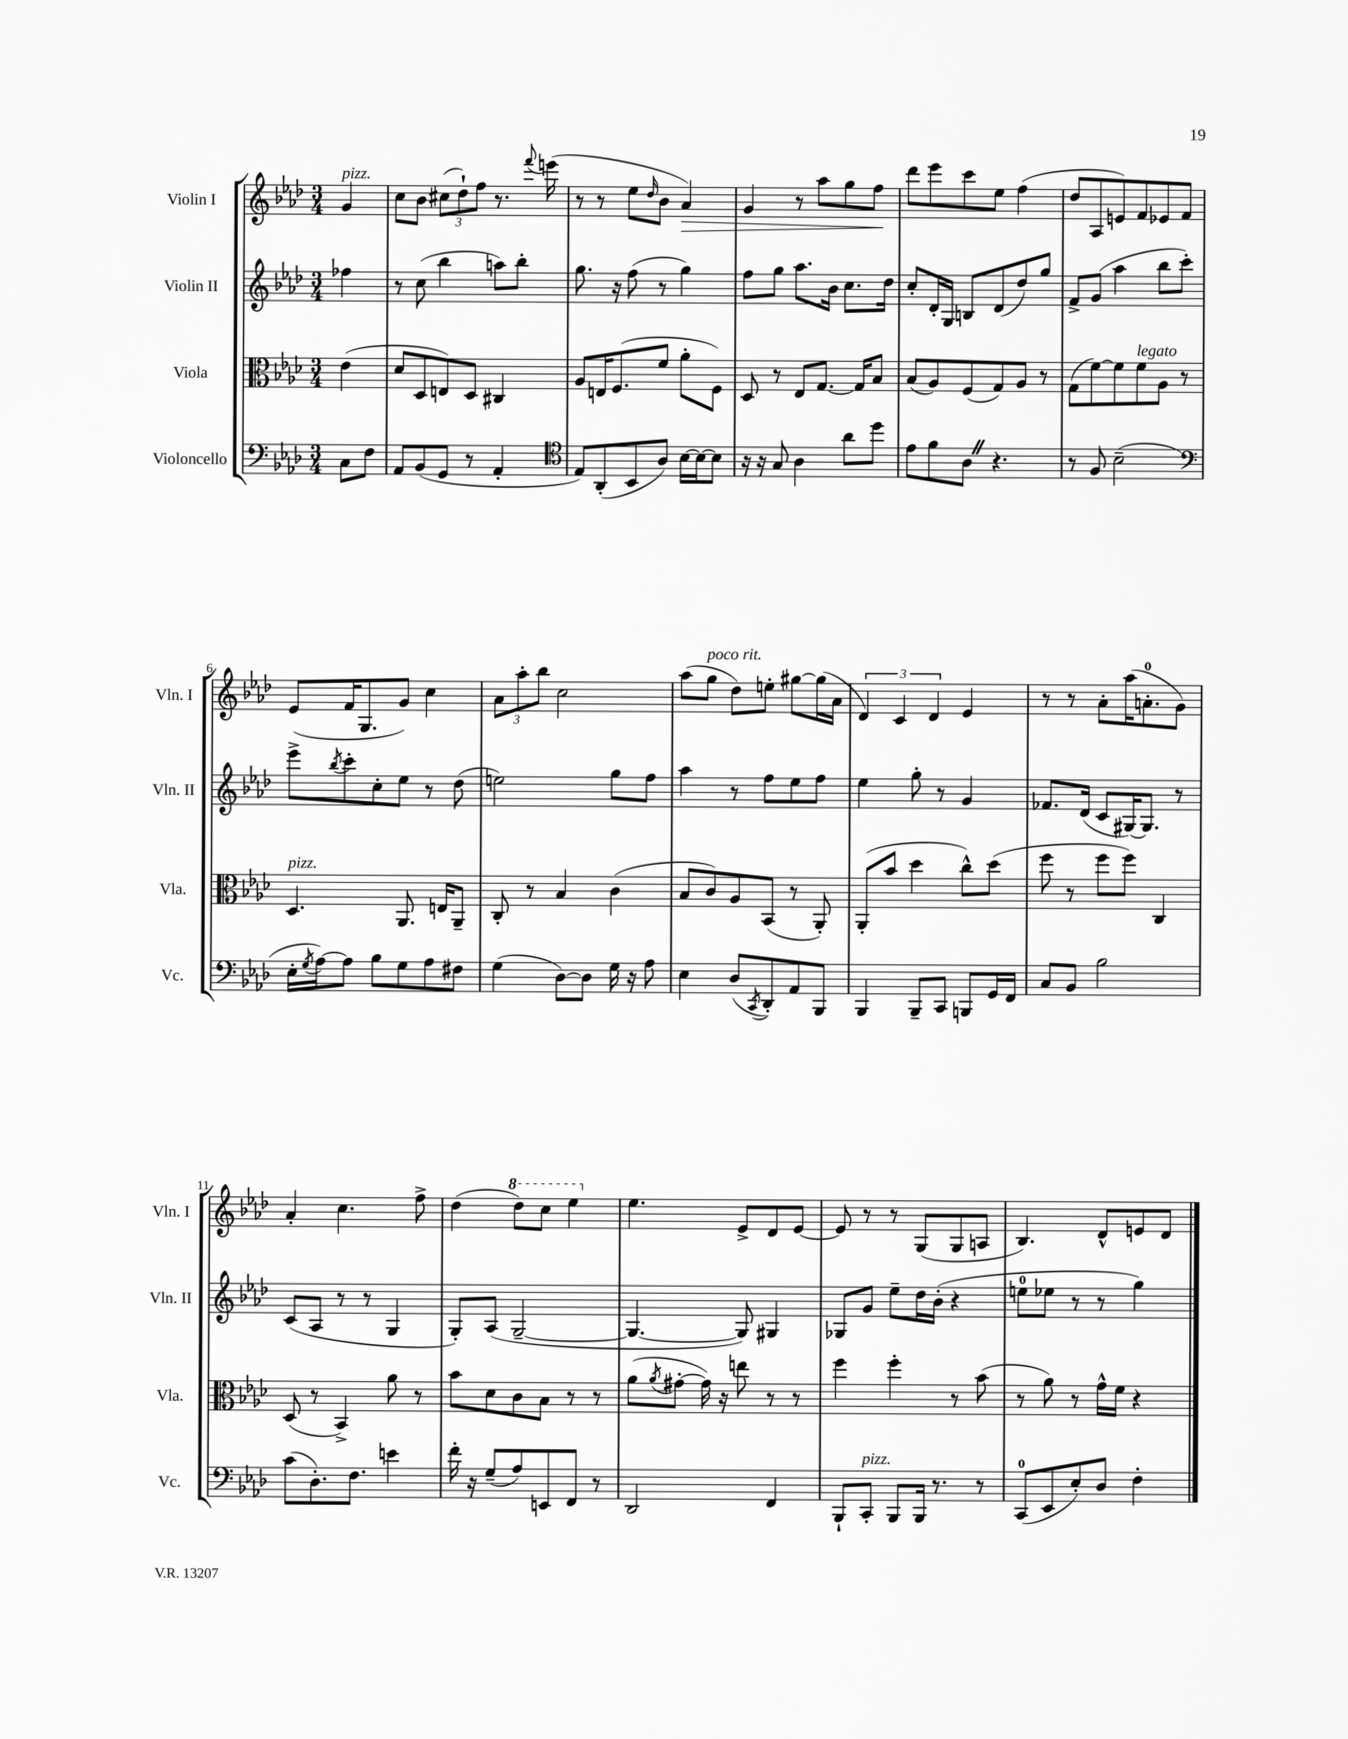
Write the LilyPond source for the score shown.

<<
\new StaffGroup <<
\new Staff = "s0" \with { instrumentName = "Violin I" shortInstrumentName = "Vln. I" } {
    \clef treble \key aes \major \numericTimeSignature \time 3/4 \partial 4
    g'4^\markup { \italic "pizz." } |
    c''8 bes'8 \tuplet 3/2 { cis''8( des''8-!) f''8 } r8. \appoggiatura { f'''8 } e'''16( |
    r8 r8 ees''8 \grace { des''16 } bes'8 aes'4\>) |
    g'4 r8 aes''8 g''8 f''8\! |
    des'''8 ees'''8 c'''8 ees''8 f''4( |
    des''8 aes8 e'8) f'8 ees'8 f'8 |
    ees'8( f'16 g8. g'8) c''4 |
    \tuplet 3/2 { aes'8 aes''8-. bes''8 } c''2 |
    aes''8( g''8^\markup { \italic "poco rit." } des''8) e''8-. gis''8~ gis''16( aes'16 |
    \tuplet 3/2 { des'4) c'4 des'4 } ees'4 |
    r8 r8 aes'8-. aes''16( a'8.-0-. g'8) |
    aes'4-. c''4. f''8-> |
    des''4( \ottava #1 des'''8) c'''8 ees'''4 \ottava #0 |
    ees''4. ees'8-> des'8 ees'8~ |
    ees'8 r8 r8 g8( g8 a8 |
    bes4.) des'8-^ e'8 des'8 \bar "|." |
}
\new Staff = "s1" \with { instrumentName = "Violin II" shortInstrumentName = "Vln. II" } {
    \clef treble \key aes \major \numericTimeSignature \time 3/4 \partial 4
    fes''4 |
    r8 c''8( bes''4 a''8) bes''8-. |
    g''8. r16 f''8( r8 g''4) |
    f''8 g''8 aes''8. bes'16 c''8. des''16 |
    c''8-. des'16-. g16 b8 des'8( des''8) g''8 |
    f'8-> g'8( aes''4 bes''8 c'''8-.) |
    ees'''8-> \acciaccatura { bes''8 } c'''8-. c''8-. ees''8 r8 des''8( |
    e''2) g''8 f''8 |
    aes''4 r8 f''8 ees''8 f''8 |
    ees''4 g''8-. r8 g'4 |
    fes'8. des'16( c'8 gis16~) gis8. r8 |
    c'8( aes8 r8 r8 g4 |
    g8-.) aes8( g2~-- |
    g4.~ g8) gis4 |
    ges8 g'8 ees''8-- des''16 bes'16-.( r4 |
    e''8-0 ees''8 r8 r8 g''4) \bar "|." |
}
\new Staff = "s2" \with { instrumentName = "Viola" shortInstrumentName = "Vla." } {
    \clef alto \key aes \major \numericTimeSignature \time 3/4 \partial 4
    ees'4( |
    des'8 des8 e8) des8 cis4 |
    aes8 e16 f8.( f'8 aes'8-. f8) |
    des8 r8 ees8 g8.~ g16 bes8 |
    bes8( aes8) f8( g8) aes8 r8 |
    g8( f'8~) f'8 f'8^\markup { \italic "legato" } aes8 r8 |
    des4.^\markup { \italic "pizz." } aes,8. e16 aes,8-- |
    c8-. r8 bes4 c'4( |
    bes8 c'8) aes8 bes,8( r8 aes,8-.) |
    aes,8-.( bes'8 des''4 c''8-^) des''8( |
    f''8 r8 f''8 f''8) c4 |
    des8( r8 bes,4->) aes'8 r8 |
    bes'8 des'8 c'8 bes8 r8 r8 |
    aes'8( \acciaccatura { aes'8 } gis'8~-. gis'16) r16 e''8 r8 r8 |
    f''4 f''4-. r8 bes'8( |
    r8 aes'8) r8 g'16-^ f'16 r4 \bar "|." |
}
\new Staff = "s3" \with { instrumentName = "Violoncello" shortInstrumentName = "Vc." } {
    \clef bass \key aes \major \numericTimeSignature \time 3/4 \partial 4
    c8 f8 |
    aes,8 bes,8( g,8 r8 aes,4-. |
    \clef tenor ees8) aes,8-.( bes,8 aes8) bes16~ bes16~ bes8 |
    r16 r16 g8 aes4 aes'8 des''8 |
    ees'8 f'8 aes8 \once \override BreathingSign.text = \markup { \musicglyph "scripts.caesura.straight" } \breathe r4. |
    r8 f8 bes2--( |
    \clef bass ees16-. \acciaccatura { g8 } aes16~) aes8 bes8 g8 aes8 fis8 |
    g4( des8~) des8 g16 r16 aes8 |
    ees4 des8( \acciaccatura { c,8 } des,8-.) aes,8 bes,,8 |
    bes,,4 bes,,8-- c,8 b,,8 g,16 f,16 |
    c8 bes,8 bes2 |
    c'8( des8.-.) f8. e'4 |
    f'16-. r16 g8--( aes8) e,8 f,8 r8 |
    des,2 f,4 |
    bes,,8-! c,8-.^\markup { \italic "pizz." } bes,,8 bes,,16 r8. r8 |
    c,8-0( ees,8 ees8-.) des8 f4-. \bar "|." |
}
>>
>>
